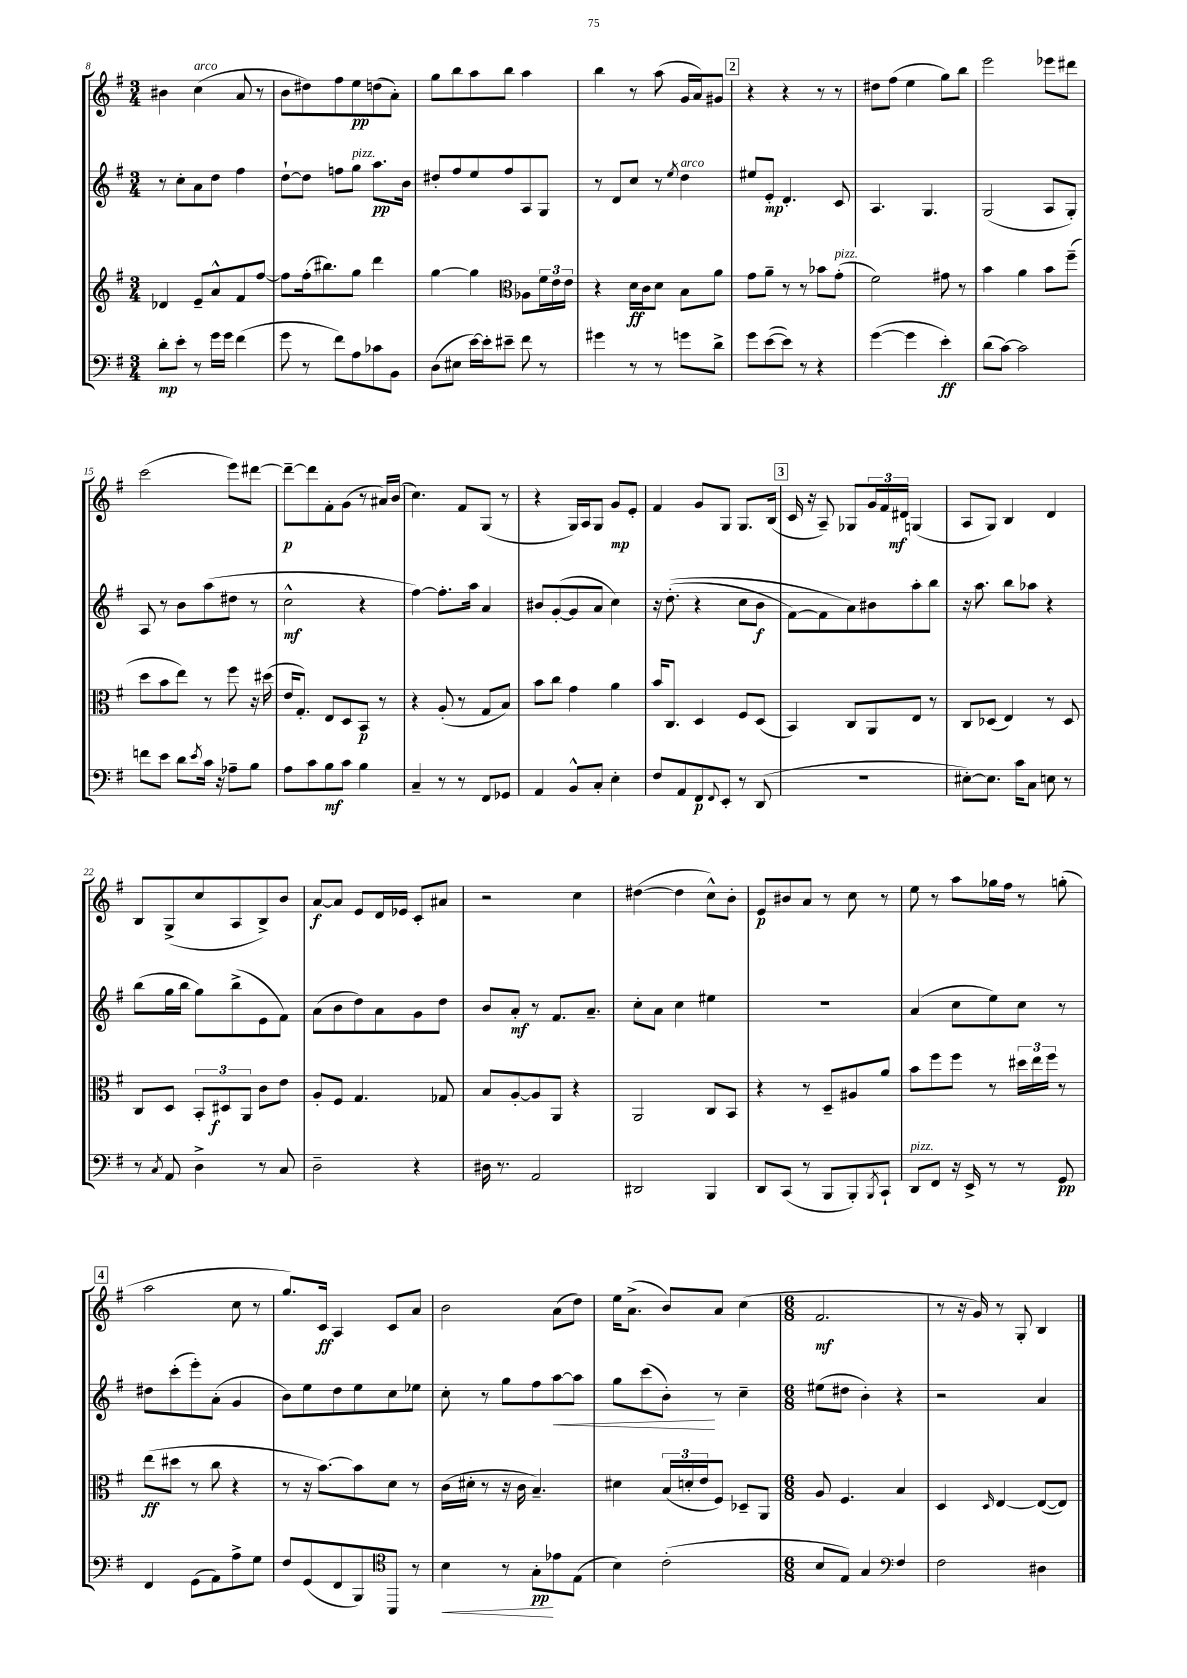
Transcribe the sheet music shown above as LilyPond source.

<<
\new StaffGroup <<
\new Staff = "s0" {
    \clef treble \key g \major \numericTimeSignature \time 3/4
    bis'4 c''4^\markup { \italic "arco" }( a'8 r8 |
    b'8 dis''8) fis''8 e''8\pp d''8( a'8-.) |
    g''8 b''8 a''8 b''8 a''4 |
    b''4 r8 a''8( g'16 a'16) gis'8 |
    \mark \markup { \box "2" } r4 r4 r8 r8 |
    dis''8 fis''8( e''4 g''8) b''8 |
    e'''2 ees'''8 dis'''8 |
    c'''2( e'''8) dis'''8~ |
    dis'''8~--\p dis'''8 fis'8-. g'8( r8 ais'16) b'16( |
    c''4.) fis'8 g8( r8 |
    r4 g16) a16 g8 g'8\mp e'8-. |
    fis'4 g'8 g8 g8. b16( |
    \mark \markup { \box "3" } c'16 r16 a8--) ges8 \tuplet 3/2 { g'16 fis'16 dis'16\mf } g4( |
    a8 g8) b4 d'4 |
    b8 g8->( c''8 a8 b8->) b'8 |
    a'8~\f a'8 e'8 d'16 ees'16 c'8-. ais'8 |
    r2 c''4 |
    dis''4~( dis''4 c''8-^) b'8-. |
    e'8\p bis'8 a'8 r8 c''8 r8 |
    e''8 r8 a''8 ges''16 fis''16 r8 g''8-.( |
    \mark \markup { \box "4" } a''2 c''8 r8 |
    g''8.) c'16\ff a4 c'8 a'8 |
    b'2 a'8( d''8) |
    e''16 a'8.->( b'8) a'8 c''4( |
    \numericTimeSignature \time 6/8 fis'2.\mf |
    r8 r16 g'16) r8 g8-. b4 \bar "|." |
}
\new Staff = "s1" {
    \clef treble \key g \major \numericTimeSignature \time 3/4
    r8 c''8-. a'8 d''8 fis''4 |
    d''8~-! d''8 f''8 g''8^\markup { \italic "pizz." } a''8.\pp b'16 |
    dis''8-. fis''8 e''8 fis''8 a8 g8 |
    r8 d'8 c''8 r8 \acciaccatura { e''8 } d''4^\markup { \italic "arco" } |
    \mark \markup { \box "2" } eis''8 e'8-.\mp d'4.-. c'8 |
    a4. g4. |
    g2( a8 g8-.) |
    a8 r8 b'8 a''8( dis''8 r8 |
    c''2-^\mf r4 |
    fis''4~) fis''8.-. a''16 a'4 |
    bis'8 g'8~-.( g'8 a'8 c''4) |
    r16 d''8.-.(\( r4 c''8 b'8\f |
    \mark \markup { \box "3" } fis'8~) fis'8 a'8\) bis'8 a''8-. b''8 |
    r16 a''8. b''8 aes''8 r4 |
    b''8( g''16 b''16 g''8) b''8->( e'8 fis'8) |
    a'8( b'8 d''8) a'8 g'8 d''8 |
    b'8 a'8-.\mf r8 fis'8. a'8.-- |
    c''8-. a'8 c''4 eis''4 |
    R2. |
    a'4( c''8 e''8) c''8 r8 |
    \mark \markup { \box "4" } dis''8 c'''8-.( e'''8-.) a'8-.( g'4 |
    b'8) e''8 d''8 e''8 c''8 ees''8 |
    c''8-. r8 g''8 fis''8 a''8~\< a''8 |
    g''8 c'''8( b'8-.\!) r8 c''4-- |
    \numericTimeSignature \time 6/8 eis''8( dis''8 b'4-.) r4 |
    r2 a'4 \bar "|." |
}
\new Staff = "s2" {
    \clef treble \key g \major \numericTimeSignature \time 3/4
    des'4 e'8-- a'8-^ fis'8 fis''8~ |
    fis''8 fis''16-.( bis''8.) g''8 d'''4 |
    g''4~ g''4 \clef alto aes8 \tuplet 3/2 { fis'16 e'16 e'16 } |
    r4 d'16\ff c'16 d'8 b8 a'8 |
    \mark \markup { \box "2" } g'8 a'8-- r8 r8 bes'8 g'8-.^\markup { \italic "pizz." }( |
    fis'2) gis'8 r8 |
    b'4 a'4 b'8 fis''8--( |
    d''8 b'8 e''8) r8 fis''8 r16 dis''16( |
    e'16 g8.-.) e8 d8 b,8\p r8 |
    r4 a8-.( r8 g8 b8) |
    b'8 c''8 g'4 a'4 |
    b'16 c8. d4 fis8 d8( |
    \mark \markup { \box "3" } b,4) c8 a,8 e8 r8 |
    c8 des8( e4) r8 des8 |
    c8 d8 \tuplet 3/2 { b,8-. dis8\f a,8 } c'8 e'8 |
    a8-. fis8 g4. ges8 |
    b8 a8~-. a8 a,8 r4 |
    a,2 c8 b,8 |
    r4 r8 d8-- ais8 a'8 |
    b'8 fis''8 fis''8 r8 \tuplet 3/2 { dis''16 e''16 fis''16 } r8 |
    \mark \markup { \box "4" } e''8\ff( dis''8 r8 c''8 r4 |
    r8 r16 b'8.~) b'8 d'8 r8 |
    c'16( dis'16-. r8 r16 c'16 b4.--) |
    dis'4 \tuplet 3/2 { b16( d'16-. e'16 } fis8) des8-- a,8 |
    \numericTimeSignature \time 6/8 a8 fis4. b4 |
    d4 \grace { d16 } e4~ e8~( e8) \bar "|." |
}
\new Staff = "s3" {
    \clef bass \key g \major \numericTimeSignature \time 3/4
    d'8-.\mp e'8-. r8 g'16 g'16 fis'4( |
    g'8 r8 fis'8) a8 ces'8 b,8 |
    d8( eis8 e'16~) e'16-. eis'8-- fis'8 r8 |
    gis'4 r8 r8 g'8 d'8-> |
    \mark \markup { \box "2" } g'8 e'8~( e'8) r8 r4 |
    g'4~( g'4 e'4-.\ff) |
    d'8( c'8~) c'2 |
    f'8 e'8 d'8 \acciaccatura { e'8 } c'16 r16 aes8-- b8 |
    a8 c'8 b8\mf c'8 b4 |
    c4-- r8 r8 fis,8 ges,8 |
    a,4 b,8-^ c8-. e4-. |
    fis8 a,8 fis,8\p \appoggiatura { fis,8 } e,8-. r8 d,8( |
    \mark \markup { \box "3" } R2. |
    eis8~-.) eis8. c'16 c8 e8 r8 |
    r8 \acciaccatura { c8 } a,8 d4-> r8 c8 |
    d2-- r4 |
    dis16 r8. a,2 |
    dis,2 b,,4 |
    d,8 c,8( r8 b,,8 b,,8-.) \acciaccatura { b,,8 } c,8-! |
    d,8^\markup { \italic "pizz." } fis,8 r16 e,16-> r8 r8 g,8\pp |
    \mark \markup { \box "4" } fis,4 g,8( a,8) a8-> g8 |
    fis8 g,8( fis,8 b,,8) b,,8 r8 |
    \clef tenor b4\< r8 g8-.\pp\! ees'8 e8( |
    b4) c'2-.( |
    \numericTimeSignature \time 6/8 b8 e8) g4 fis4 |
    \clef bass fis2 dis4 \bar "|." |
}
>>
>>
\layout { \context { \Score currentBarNumber = #8 } }
